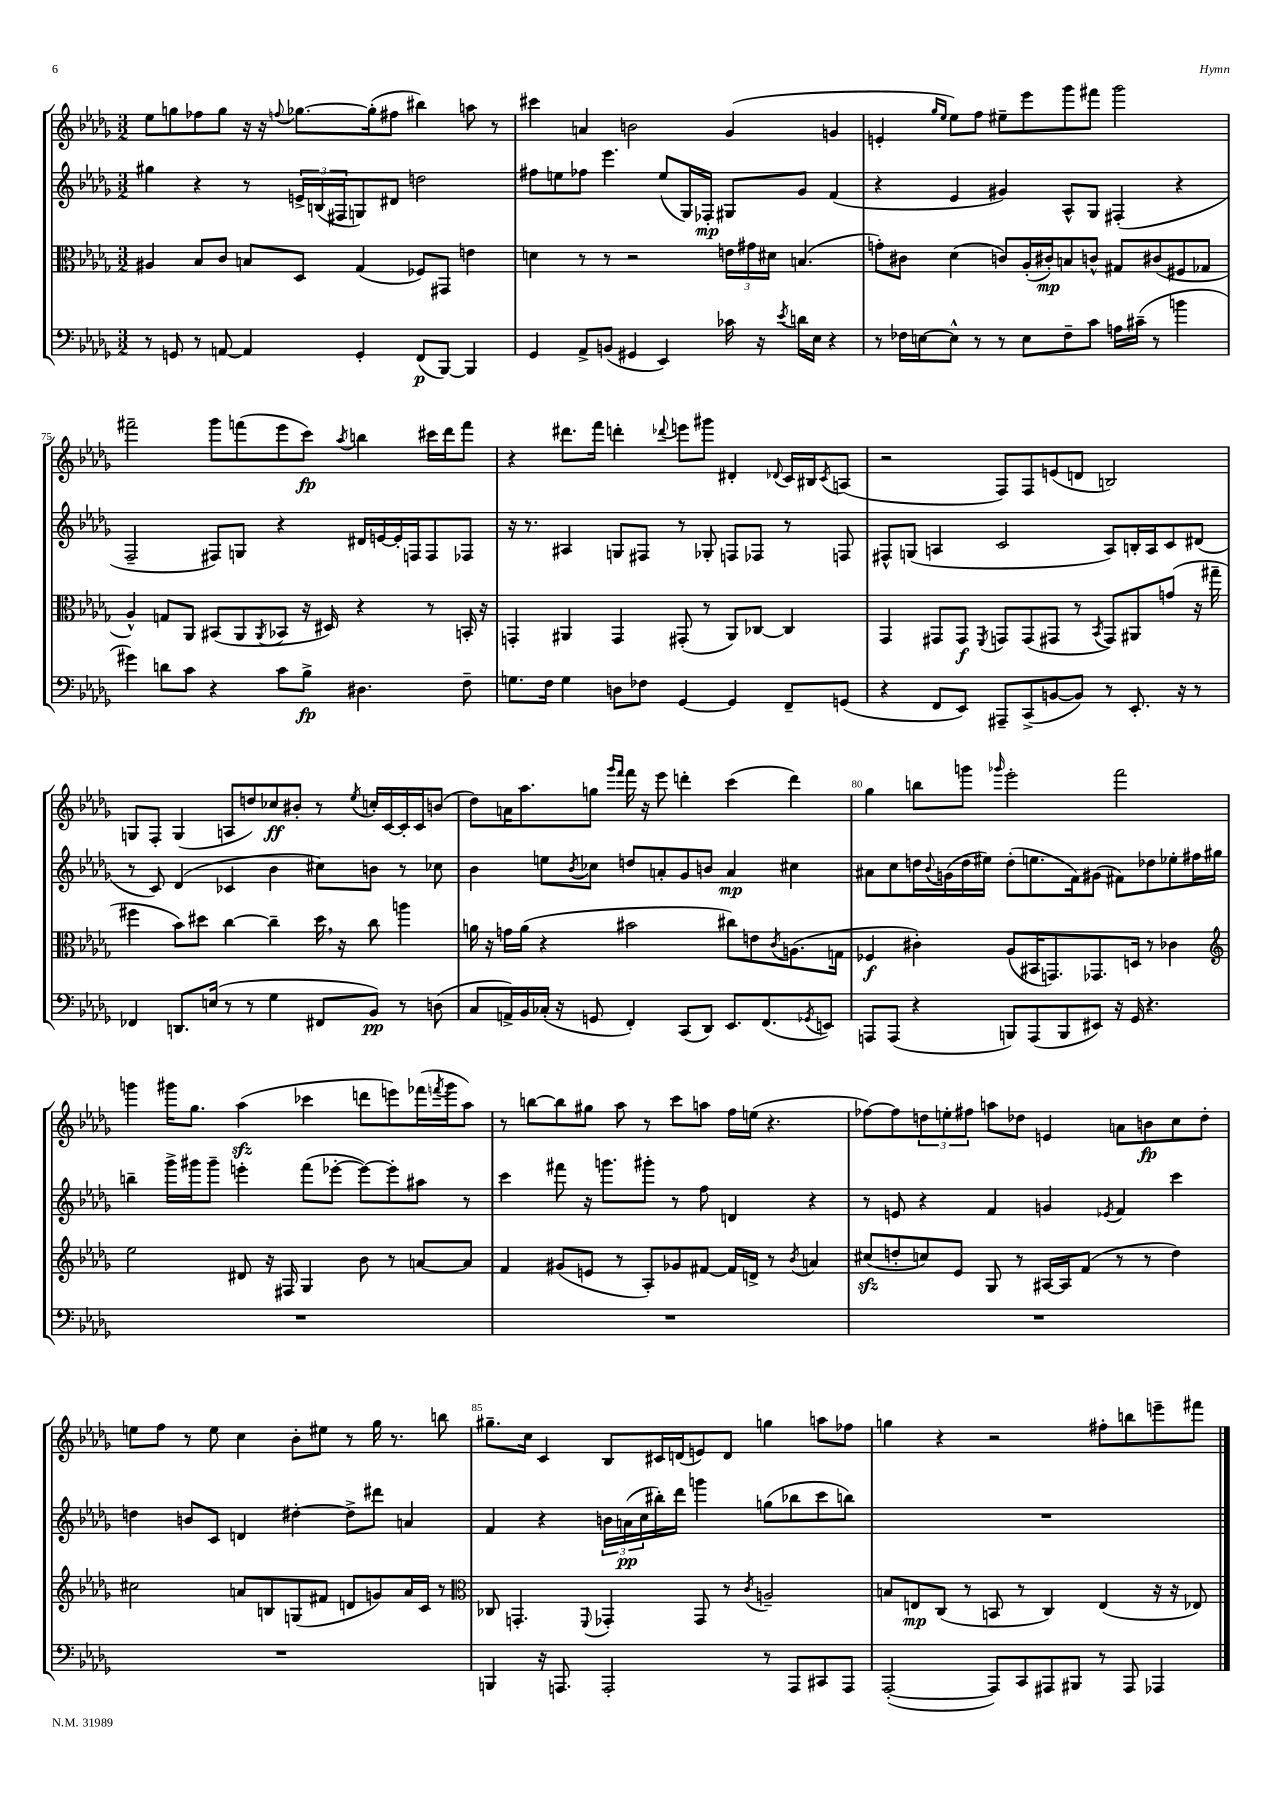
<<
\new StaffGroup <<
\new Staff = "s0" {
    \clef treble \key des \major \numericTimeSignature \time 3/2
    ees''8 g''8 fes''8 g''8 r16 r16 \appoggiatura { f''8 } ges''8.~ ges''16-.( fis''8 bis''4) a''8 r8 |
    cis'''4 a'4 b'2 ges'4( g'4 |
    e'4-. \grace { ges''16 ees''16 } ees''8) f''8 eis''8-- ees'''8 ges'''8 fis'''8 ges'''2 |
    fis'''2-- ges'''8 f'''8( ees'''8 c'''8\fp) \acciaccatura { aes''8 } b''4 cis'''16 des'''16 f'''8 |
    r4 dis'''8. f'''16 d'''4-. \appoggiatura { des'''8 } e'''8 gis'''8 dis'4-. \appoggiatura { des'8 } c'16 bis16 \acciaccatura { c'8 } a8( |
    r2 f8) f8 e'8( d'8 b2) |
    g8 f8-. g4( a8 d''8) ces''8\ff bis'8-. r8 \acciaccatura { ees''8 } c''16-. c'16~ c'16-. c'16 b'8( |
    des''8) a'16 aes''8. g''8 \grace { ges'''16 f'''16 } f'''16 r16 ees'''8 d'''4-. c'''4( d'''4) |
    ges''4 b''8 g'''8 \grace { ges'''16 } ees'''2-. f'''2 |
    g'''4 gis'''16 ges''8. aes''4\sfz( ces'''4 d'''8 e'''8) fes'''16( \acciaccatura { f'''8 } gis'''16 aes''8) |
    r8 b''8~ b''8 gis''8 aes''8 r8 c'''8 a''8 f''16 e''16( r4. |
    fes''8~) fes''8 \tuplet 3/2 { d''8 e''8-. fis''8 } a''8 des''8 e'4 a'8 b'8\fp c''8 des''8-. |
    e''8 f''8 r8 e''8 c''4 bes'8-. eis''8 r8 ges''16 r8. b''8 |
    gis''8.-- c''16 c'4 bes8 cis'16 d'16( e'8) d'8 g''4 a''8 fes''8 |
    g''4 r4 r2 fis''8-. b''8 e'''8-- fis'''8 \bar "|." |
}
\new Staff = "s1" {
    \clef treble \key des \major \numericTimeSignature \time 3/2
    gis''4 r4 r8 \tuplet 3/2 { e'16-> b16( fis16 } g8) dis'8 d''2 |
    fis''8 e''8 fes''8 ees'''4. e''8( ges16) fes16-.\mp gis8 ges'8 f'4( |
    r4 ees'4 gis'4) aes8-^ ges8 fis4-.( r4 |
    f2-- fis8) g8 r4 dis'16 e'16~ e'16-. f16 f8 fes8 |
    r16 r8. ais4 g8 fis8 r8 ges8-. f8 fes8 r8 f8 |
    fis8-^ g8( a4 c'2 a8) b16-. a16 c'8 dis'8( |
    r8 c'8) des'4( ces'4 bes'4 cis''8) b'8 r8 ces''8 |
    bes'4 e''8 \acciaccatura { bes'8 } ces''8 d''8 a'8-. ges'8 b'8 a'4\mp cis''4 |
    ais'8 c''8 d''16 \appoggiatura { bes'8 } g'16( d''16 eis''16) d''8-.( e''8. f'16) gis'8( fis'8) des''8 ees''8-. fis''16 gis''16 |
    b''4-- ges'''16-> gis'''16 gis'''8-- e'''4-. f'''8( ees'''8~-. ees'''8~) ees'''8-. ais''8 r8 |
    c'''4 fis'''8 r16 g'''8. gis'''8-. r8 f''8 d'4 r4 |
    r8 e'8 r4 f'4 g'4 \acciaccatura { ees'8 } f'4 c'''4 |
    d''4 b'8 c'8 d'4 dis''4~-. dis''8-> dis'''8 a'4 |
    f'4 r4 \tuplet 3/2 { b'16 a'16\pp( c''16 } bis''16-.) des'''16 g'''4 g''8( bes''8 c'''8 b''8) |
    R1. \bar "|." |
}
\new Staff = "s2" {
    \clef alto \key des \major \numericTimeSignature \time 3/2
    ais4 bes8 c'8 b8 des8 ges4( fes8) gis,8 e'4 |
    d'4 r8 r8 r2 \tuplet 3/2 { e'16 gis'16 dis'16 } b4.( |
    g'8-.) cis'8 des'4( c'8) aes16-.( cis'16-.\mp) b8 c'8-^ gis8 cis'8( fis8 ges8 |
    aes4-^) g8 aes,8 bis,8( aes,8 \acciaccatura { aes,8 } bes,8 r16 dis16) r4 r8 b,16-. r16 |
    g,4-. ais,4 g,4 gis,8-.( r8 ais,8) ces8~ ces4 |
    ges,4 gis,8 gis,8\f \acciaccatura { f,8 } g,8 g,8( gis,8 r8 \acciaccatura { bes,8 } gis,8) ais,8 g'8( r16 gis''16-- |
    fis''4 bes'8) dis''8 c''4~ c''4-- dis''16 \breathe r16 c''8 a''4 |
    a'16 r16 g'16 a'16( r4 bis'2 cis''8) e'8 \acciaccatura { c'8 } a8.( g16 |
    fes4\f cis'4-.) aes8( bis,16 g,8.) ges,8. d16 r8 ces'4 |
    \clef treble ees''2 dis'8 r16 fis16 ges4 bes'8 r8 a'8~ a'8 |
    f'4 gis'8( e'8 r8 aes8-.) ges'8 fis'8~ fis'16 d'16-> r8 \acciaccatura { bes'8 } a'4 |
    cis''8\sfz( d''8-. c''8) ees'8 ges8 r8 ais16~ ais16 f'8( r8 r8 d''4) |
    cis''2 a'8 b8 g8( fis'8 d'8 g'8) a'16 c'16 r8 |
    \clef alto ces8 g,4.-. \appoggiatura { f,8 } ges,4-. ges,8 r8 \acciaccatura { c'8 } a2-- |
    b8 e8\mp c8( r8 b,8 r8 c4) e4( r16 r16 ees8) \bar "|." |
}
\new Staff = "s3" {
    \clef bass \key des \major \numericTimeSignature \time 3/2
    r8 g,8 r8 a,8~ a,4 g,4-. f,8\p( bes,,8~) bes,,4 |
    ges,4 aes,8-> b,8( gis,4 ees,4) ces'16 r16 \acciaccatura { ees'8 } d'16 ees16 r4 |
    r8 fes16 e16~ e8-^ r8 r8 e8 fes8-- c'8 a16 cis'16--( r8 b'4 |
    gis'4) d'8 c'8 r4 c'8 bes8->\fp dis4. f8-- |
    g8. f16 g4 d8 fes8 ges,4~ ges,4 f,8-- g,8( |
    r4 f,8 ees,8) ais,,8-- c,8->( b,8~ b,8) r8 ees,8.-. r16 r8 |
    fes,4 d,8. e16( r8 r8 ges4 fis,8 bes,8\pp) r8 d8( |
    c8 a,16->) bes,16 ces16-.( r16 g,8 f,4-.) c,8( des,8) ees,8. f,8.( \acciaccatura { ges,8 } e,8) |
    a,,8 a,,8( r4 b,,8) a,,8( b,,8 eis,8) r16 ges,16 r4. |
    R1. |
    R1. |
    R1. |
    R1. |
    b,,4 r16 a,,8. a,,2-. r8 a,,8 cis,8 a,,8 |
    aes,,2~-.( aes,,8) c,8 ais,,8 bis,,8 r8 ais,,8 aes,,4 \bar "|." |
}
>>
>>
\layout { \context { \Score currentBarNumber = #72 \override BarNumber.break-visibility = ##(#f #t #t) barNumberVisibility = #(every-nth-bar-number-visible 5) } }
